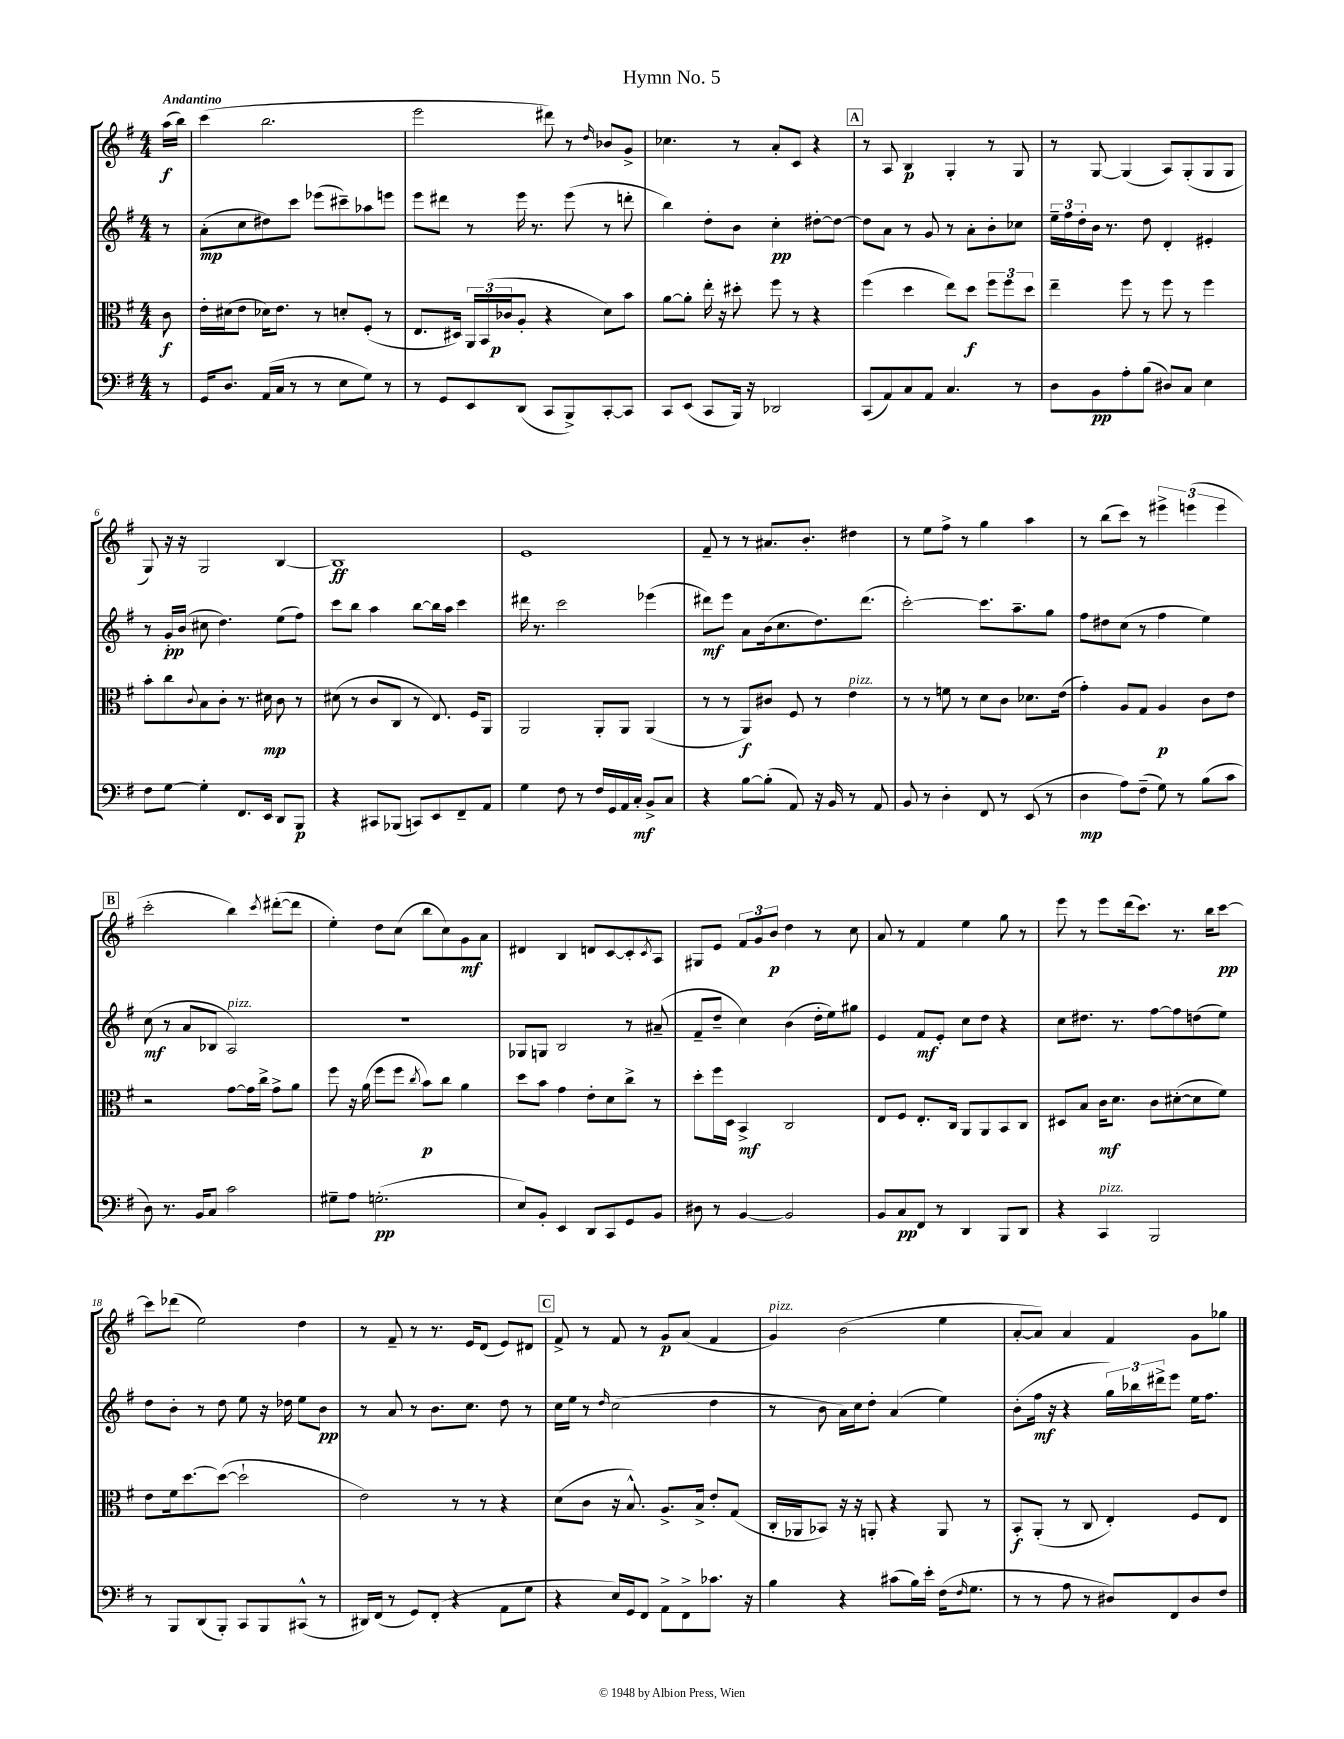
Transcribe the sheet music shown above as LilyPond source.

\header { title = "Hymn No. 5" }
<<
\new StaffGroup <<
\new Staff = "s0" {
    \clef treble \key g \major \numericTimeSignature \time 4/4 \partial 8 \tempo "Andantino"
    a''16\f( b''16) |
    c'''4( b''2. |
    e'''2 dis'''8) r8 \grace { d''16 } bes'8 g'8-> |
    ces''4. r8 a'8-. c'8 r4 |
    \mark \markup { \box "A" } r8 a8 b4\p g4-. r8 g8 |
    r8 g8~ g4( a8) g8-.( g8 g8 |
    g8) r16 r16 g2 b4~ |
    b1\ff |
    e'1 |
    fis'8-- r8 r8 ais'8. b'8.-. dis''4 |
    r8 e''8 fis''8-> r8 g''4 a''4 |
    r8 b''8( c'''8) r8 \tuplet 3/2 { eis'''4-> e'''4( e'''4 } |
    \mark \markup { \box "B" } c'''2-. b''4) \acciaccatura { c'''8 } dis'''8~-.( dis'''8 |
    e''4-.) d''8 c''8( b''8 c''8) g'8\mf a'8 |
    dis'4 b4 d'8 c'8~ c'8-. \acciaccatura { c'8 } a8 |
    gis8 e'8 \tuplet 3/2 { fis'8 g'8 b'8\p } d''4 r8 c''8 |
    a'8 r8 fis'4 e''4 g''8 r8 |
    e'''8 r8 e'''8 d'''16( c'''8.) r8. b''16 c'''8~\pp |
    c'''8 des'''8( e''2) d''4 |
    r8 fis'8-- r8 r8. e'16 d'8( e'8) dis'8 |
    \mark \markup { \box "C" } fis'8-> r8 fis'8 r8 g'8\p a'8( fis'4 |
    g'4^\markup { \italic "pizz." }) b'2( e''4 |
    a'8~-. a'8) a'4 fis'4 g'8 ges''8 \bar "|." |
}
\new Staff = "s1" {
    \clef treble \key g \major \numericTimeSignature \time 4/4 \partial 8
    r8 |
    a'8-.\mp( c''8 dis''8) c'''8 ees'''8( cis'''8--) aes''8 e'''8 |
    e'''8 dis'''8 r8 e'''16 r8. e'''8( r8 d'''8-. |
    b''4) d''8-. b'8 c''4-.\pp dis''8~-. dis''8~ |
    \mark \markup { \box "A" } dis''8 a'8 r8 g'8 r8 a'8-. b'8-. ces''8 |
    \tuplet 3/2 { e''16-- fis''16 d''16-. } b'16 r8. d''8 d'4-. eis'4-. |
    r8 g'16-.\pp b'16( cis''8 d''4.) e''8( fis''8) |
    c'''8 b''8 a''4 b''8~ b''16 a''16 c'''4 |
    dis'''16 r8. c'''2 ees'''4( |
    dis'''8\mf) e'''8 a'8 b'16( c''8. d''8.) dis'''8.( |
    c'''2~-.) c'''8. a''8.-- g''8 |
    fis''8 dis''8 c''8( r8 fis''4 e''4) |
    \mark \markup { \box "B" } c''8\mf( r8 a'8 bes8 a2^\markup { \italic "pizz." }) |
    R1 |
    ges8 g8 b2 r8 ais'8--( |
    fis'8-- d''8-- c''4) b'4( d''16-. e''16) gis''8 |
    e'4 fis'8\mf e'8-. c''8 d''8 r4 |
    c''8 dis''8. r8. fis''8~ fis''8 d''8( e''8) |
    d''8 b'8-. r8 d''8 e''8 r16 des''16 e''8 b'8\pp |
    r8 a'8 r8 b'8. c''8. d''8 r8 |
    \mark \markup { \box "C" } c''16 e''16 r8 \grace { d''16 } c''2( d''4 |
    r8 b'8 a'16) c''16 d''8-. a'4( e''4) |
    b'8-.( fis''16\mf r16 r4 \tuplet 3/2 { g''16) bes''16 dis'''16-> } e'''8 e''16 fis''8. \bar "|." |
}
\new Staff = "s2" {
    \clef alto \key g \major \numericTimeSignature \time 4/4 \partial 8
    c'8\f |
    e'16-. dis'16( e'8 des'16) e'8. r8 d'8-. fis8-.( r8 |
    e8. dis16) \tuplet 3/2 { a,16 b,16( ces'16\p } a8-. r4 d'8) b'8 |
    a'8~ a'8-. e''16-. r16 dis''8-. fis''8 r8 r4 |
    \mark \markup { \box "A" } fis''4( d''4 e''8) d''8\f \tuplet 3/2 { fis''8 fis''8 d''8 } |
    e''4-- fis''8 r8 fis''8 r8 fis''4 |
    b'8-. c''8 \appoggiatura { c'8 } b8 c'8-. r8. dis'16\mp c'8 r8 |
    dis'8( r8 c'8 c8 r8 e8.) fis16 a,8 |
    a,2 a,8-. a,8 a,4( |
    r8 r8 a,8\f) cis'8 fis8 r8 e'4^\markup { \italic "pizz." } |
    r8 r8 f'8 r8 d'8 c'8 des'8. e'16( |
    g'4-.) a8 g8 a4\p c'8 e'8 |
    \mark \markup { \box "B" } r2 g'8~ g'16 c''16-> g'8-> a'8 |
    fis''8 r16 a'16( fis''8 fis''8 \acciaccatura { c''8 } b'8\p) c''8 a'4 |
    d''8 b'8 g'4 e'8-. d'8 c''8-> r8 |
    d''8-. fis''16 d16 b,4->\mf c2 |
    e8 fis8 e8.-. c16 a,8 a,8 b,8 c8 |
    dis8 b8 c'16\mf d'8. c'8 dis'8~-.( dis'8 fis'8) |
    e'8 fis'16 d''8.~ d''8~( d''2-! |
    e'2) r8 r8 r4 |
    \mark \markup { \box "C" } d'8( c'8 r16 b8.-^) a8.-> b16-> e'8-. g8( |
    c16-. aes,16 bes,8) r16 r16 a,8-. r4 a,8 r8 |
    b,8-.\f a,8-.( r8 c8 e4-.) fis8 e8 \bar "|." |
}
\new Staff = "s3" {
    \clef bass \key g \major \numericTimeSignature \time 4/4 \partial 8
    r8 |
    g,16 d8. a,16( c16 r8 r8 e8 g8) r8 |
    r8 g,8 e,8 d,8( c,8 b,,8->) c,8~-. c,8 |
    c,8 e,8( c,8 b,,16) r16 des,2 |
    \mark \markup { \box "A" } c,8( a,8) c8 a,8 c4. r8 |
    d8 b,8\pp a8-. b8( dis8) c8 e4 |
    fis8 g8~ g4-. fis,8. e,16 d,8 b,,8\p |
    r4 cis,8 bes,,8( c,8) e,8 fis,8-- a,8 |
    g4 fis8 r8 fis16 g,16 a,16 c16-.\mf b,8-> c8 |
    r4 b8~ b8-.( a,8) r16 b,16 r8 a,8 |
    b,8 r8 d4-. fis,8 r8 e,8( r8 |
    d4\mp a8) fis8--( g8) r8 b8( c'8 |
    \mark \markup { \box "B" } d8) r8. b,16 c8 c'2 |
    gis8-- a8 g2.-.\pp( |
    e8) b,8-. e,4 d,8 c,8 g,8 b,8 |
    dis8 r8 b,4~ b,2 |
    b,8 c8\pp fis,8 r8 d,4 b,,8 d,8 |
    r4 c,4^\markup { \italic "pizz." } b,,2 |
    r8 b,,8 d,8( b,,8-.) c,8 b,,8 cis,8-^( r8 |
    dis,16) fis,16( r8 g,8) fis,8-.( r4 a,8 g8 |
    \mark \markup { \box "C" } r4 e16) g,16 fis,8 a,8-> fis,8-> ces'8. r16 |
    b4 r4 cis'8( b16) e'16-. fis16( \grace { fis16 } g8. |
    r8 r8 a8 r8 dis8) fis,8 dis8 fis8 \bar "|." |
}
>>
>>
